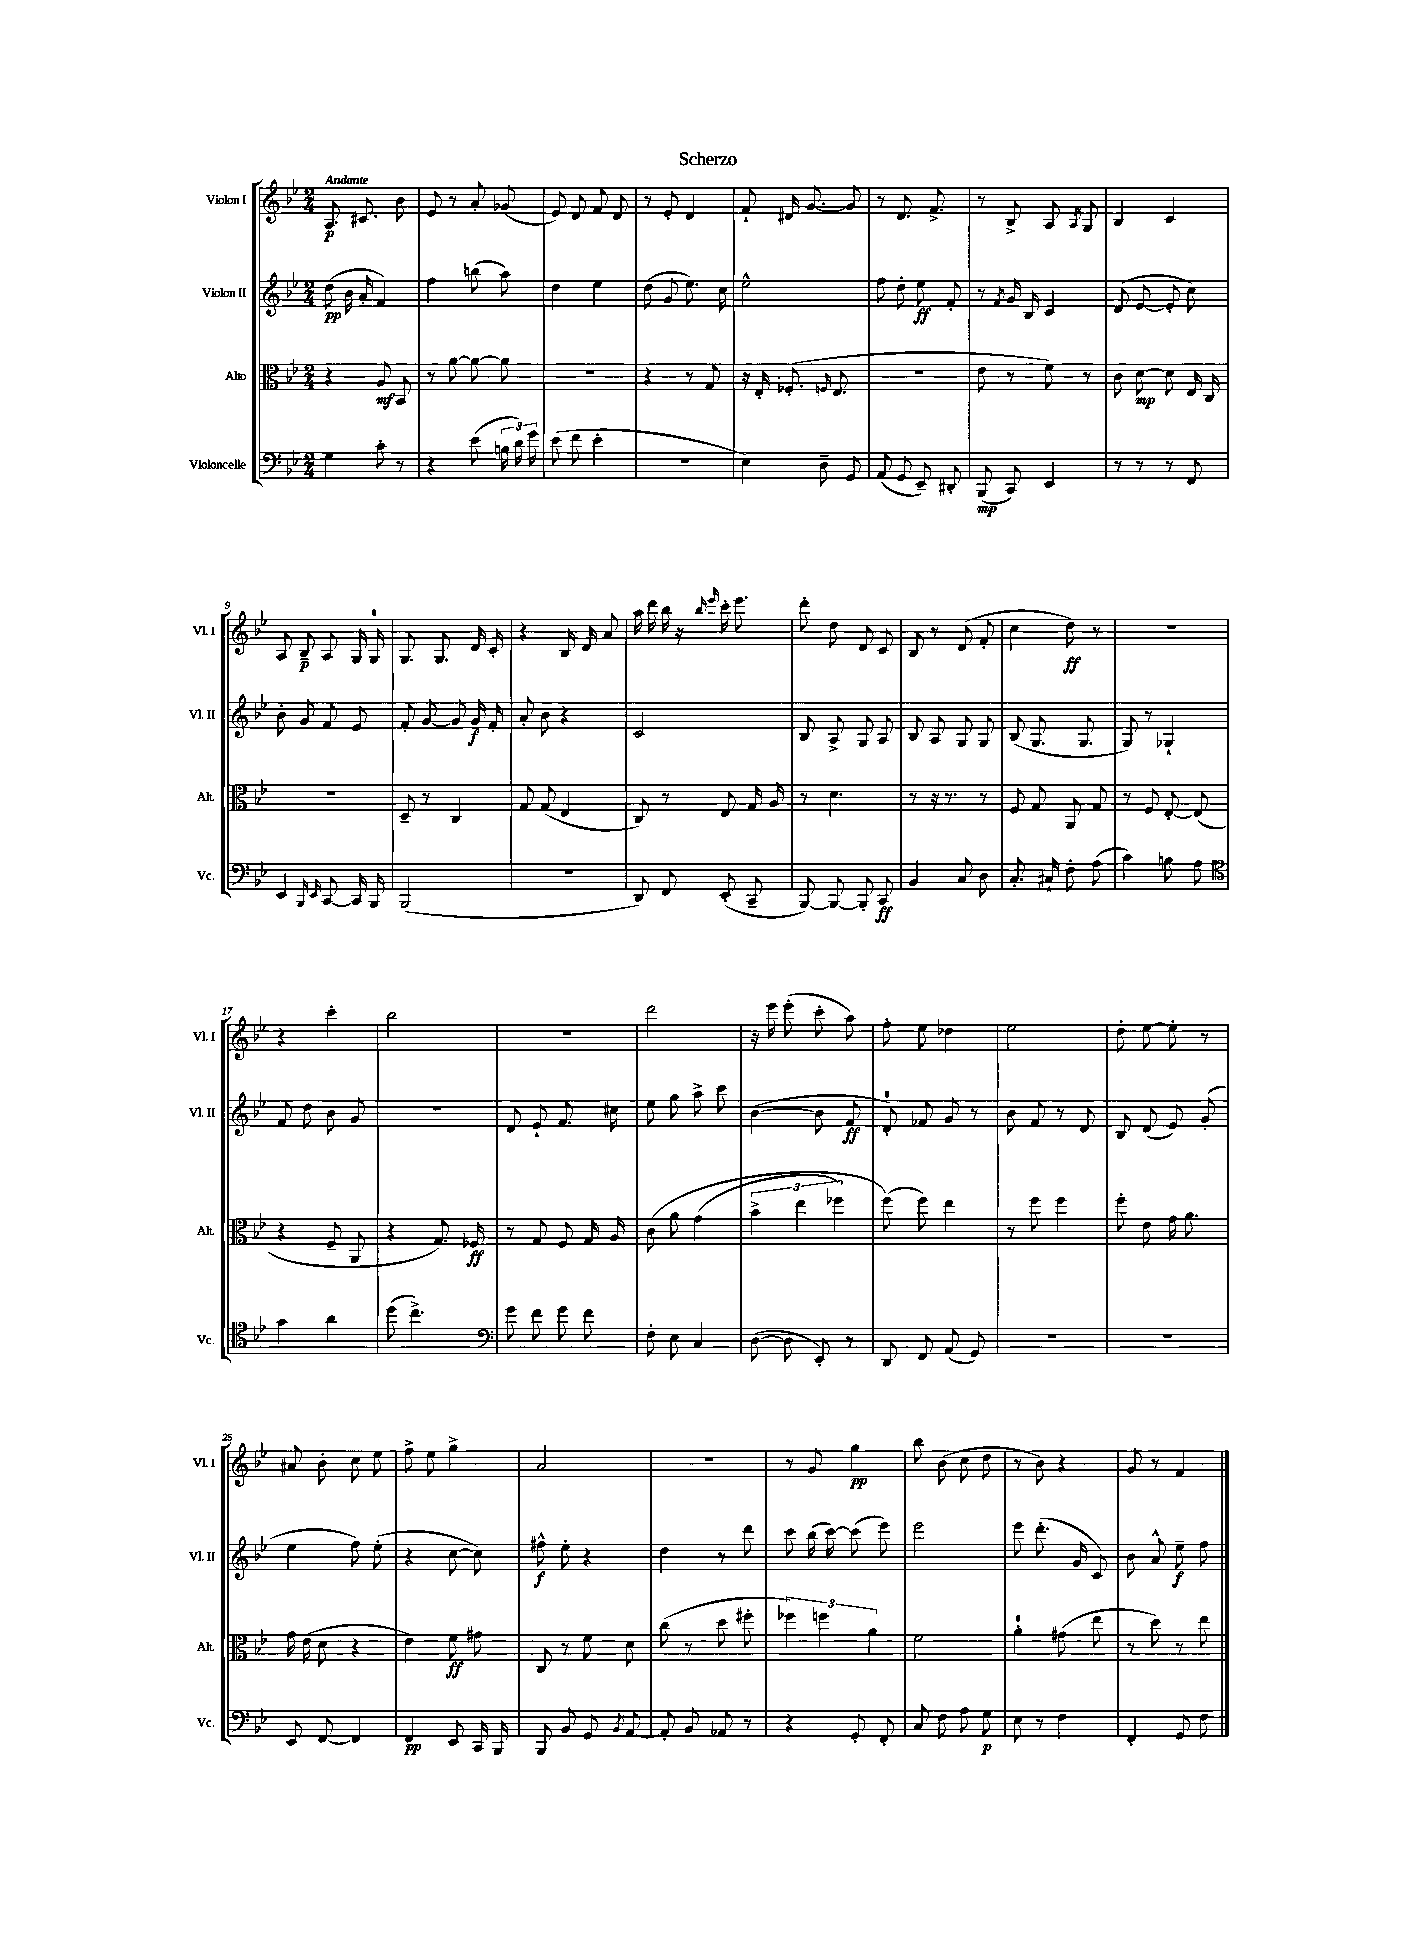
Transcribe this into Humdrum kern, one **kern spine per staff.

**kern	**kern	**kern	**kern
*staff4	*staff3	*staff2	*staff1
*clefF4	*clefC3	*clefG2	*clefG2
*k[b-e-]	*k[b-e-]	*k[b-e-]	*k[b-e-]
*M2/4	*M2/4	*M2/4	*M2/4
4G	4r	(8dd	8.A
.	.	16b-	.
.	.	16a'	8.c#
8c'	8A	4f)	.
8r	8BB-	.	8b-
=	=	=	=
4r	8r	4ff	8e-
.	[8a	.	8r
(8e-	8a_	(8bb	8a'
24B	8a]	8aa)	(8g-
24d)	.	.	.
24g	.	.	.
=	=	=	=
(8e-	2r	4dd	8e-)
8f	.	.	8d
4e-'	.	4ee-	8f
.	.	.	8d
=	=	=	=
2r	4r	(8dd	8r
.	.	8g	8e-'
.	8r	8.ee-)	4d
.	8G	.	.
.	.	16cc	.
=	=	=	=
4E-)	16r	2ee-^^	8f`
.	16E-'	.	.
.	(8.F-'	.	16d#
.	.	.	[8.g
8D~	.	.	.
.	16qqF	.	.
.	8.E-	.	.
8GG	.	.	8g]
=	=	=	=
(8AA	2r	8ff	8r
8GG	.	8dd'	8.d
8EE-~)	.	8ee-	.
.	.	.	8.f^
8DD#'	.	8f'	.
=	=	=	=
(8BBB-	8e-	8r	8r
.	.	8qf	.
8CC)	8r	16g	8B-^
.	.	16B-	.
4EE-	8f)	4c	8A
.	.	.	8qA
.	8r	.	8G
=	=	=	=
8r	8c	(8d	4B-
8r	[8d	[8e-	.
8r	8d]	8e-']	4c
8FF	16E-	8cc)	.
.	16C	.	.
=	=	=	=
4EE-	2r	8b-'	8A
.	.	8g	8B-~
16qqBBB-	.	.	.
16qqEE-	.	.	.
[8CC	.	8f	8A
16CC]	.	8e-	16G
16BBB-	.	.	16G
=	=	=	=
(2BBB-	8D~	8f'	8.G
.	8r	[8g	.
.	.	.	8.G
.	4C	8g]	.
.	.	16g	16d
.	.	16f'	16c'
=	=	=	=
2r	8G	8a'	4r
.	(8G	8b-	.
.	4E-	4r	16B-
.	.	.	16d
.	.	.	8a
=	=	=	=
8DD)	8C)	2c	16aa
.	.	.	16ddd
8FF	8r	.	16bb-
.	.	.	16r
.	.	.	16qqbb-
.	.	.	16qqeee-
(8EE-'	8E-	.	16ccc'
.	.	.	8.eee-
8CC~	16G	.	.
.	16A	.	.
=	=	=	=
[8BBB-)	8r	8B-	8ddd'
8BBB-_	4.d	8A^	8dd
8BBB-']	.	8G	8d
8CC	.	8A	8c
=	=	=	=
4BB-	8r	8B-	8B-
.	16r	8A	8r
.	8.r	.	.
8C	.	8G	(8d
8D	8r	8G	8f'
=	=	=	=
8.C'	8F	(8B-	4cc
.	8G	8.G	.
16C#`	.	.	.
8F'	8AA	.	8dd)
.	.	8.G	.
(8A	8G	.	8r
=	=	=	=
4c)	8r	8G)	2r
.	8F	8r	.
8B	[8E-'	4G-`	.
8A	(8E-]	.	.
=	=	=	=
*clefC4	*	*	*
4g	4r	8f	4r
.	.	8dd	.
4a	8F~	8b-	4ccc'
.	8AA	8g	.
=	=	=	=
(8dd	4r	2r	2bb-
4.cc^)	.	.	.
.	8.G)	.	.
.	16F-	.	.
=	=	=	=
*clefF4	*	*	*
8g	8r	8d	2r
8f	8G	8e-`	.
8g	8F	8.f	.
8f	16G	.	.
.	16A	16cc#	.
=	=	=	=
8F'	&(8c	8ee-	2ddd
8E-	8a	8gg	.
4C	(4g	8aa^	.
.	.	8ccc	.
=	=	=	=
([8D	6b-^	([4b-	16r
.	.	.	16eee-
8D]	.	.	(8eee-'
.	6ee-	.	.
8EE-')	.	8b-]	8ccc'
.	6ff-)	.	.
8r	.	8f	8aa)
=	=	=	=
8DD	(8ff&)	8d')	8ff'
8FF	8ff)	8f-	8ee-
(8AA	4ee-	8g	4dd-
8GG)	.	8r	.
=	=	=	=
2r	8r	8b-	2ee-
.	8ff	8f	.
.	4ff	8r	.
.	.	8d	.
=	=	=	=
2r	8ff'	8B-	8dd'
.	8e-	(8d	[8ee-
.	16g	8e-)	8ee-']
.	8.a	.	.
.	.	(8g'	8r
=	=	=	=
8EE-	16g	4ee-	8a#
.	(16e-	.	.
[8FF	8d	.	8b-'
4FF]	4r	8ff)	8cc
.	.	(8ee-'	8ee-
=	=	=	=
4FF	4e-)	4r	8ff^
.	.	.	8ee-
8EE-	8f	[8cc	4gg^
16CC	8g#	8cc])	.
16BBB-	.	.	.
=	=	=	=
8BBB-	8C	8ff#^^	2a
8BB-	8r	8ee-'	.
8GG	8f	4r	.
8qBB-	.	.	.
[8AA	8d	.	.
=	=	=	=
8AA']	(8cc	4dd	2r
8BB-	8r	.	.
8AA-	8dd	8r	.
8r	8ff#'	8ddd	.
=	=	=	=
4r	6ff-)	8ccc	8r
.	.	(16bb-	8g
.	6ff	.	.
.	.	[16ccc)	.
8GG'	.	(8ccc]	4gg
.	6a	.	.
8FF'	.	8eee-)	.
=	=	=	=
8C	2f	2eee-	8bb-
8F	.	.	(8b-
8A	.	.	8cc
8G	.	.	8dd
=	=	=	=
8E-	4a'	8eee-	8r
8r	.	(8.ddd'	8b-)
4F	(8g#	.	4r
.	.	16g	.
.	8ee-	8c)	.
=	=	=	=
4FF'	8r	8b-	8g
.	8dd)	8a^^	8r
8GG	8r	8ee-~	4f
8F	8ee-	8ff	.
==	==	==	==
*-	*-	*-	*-
